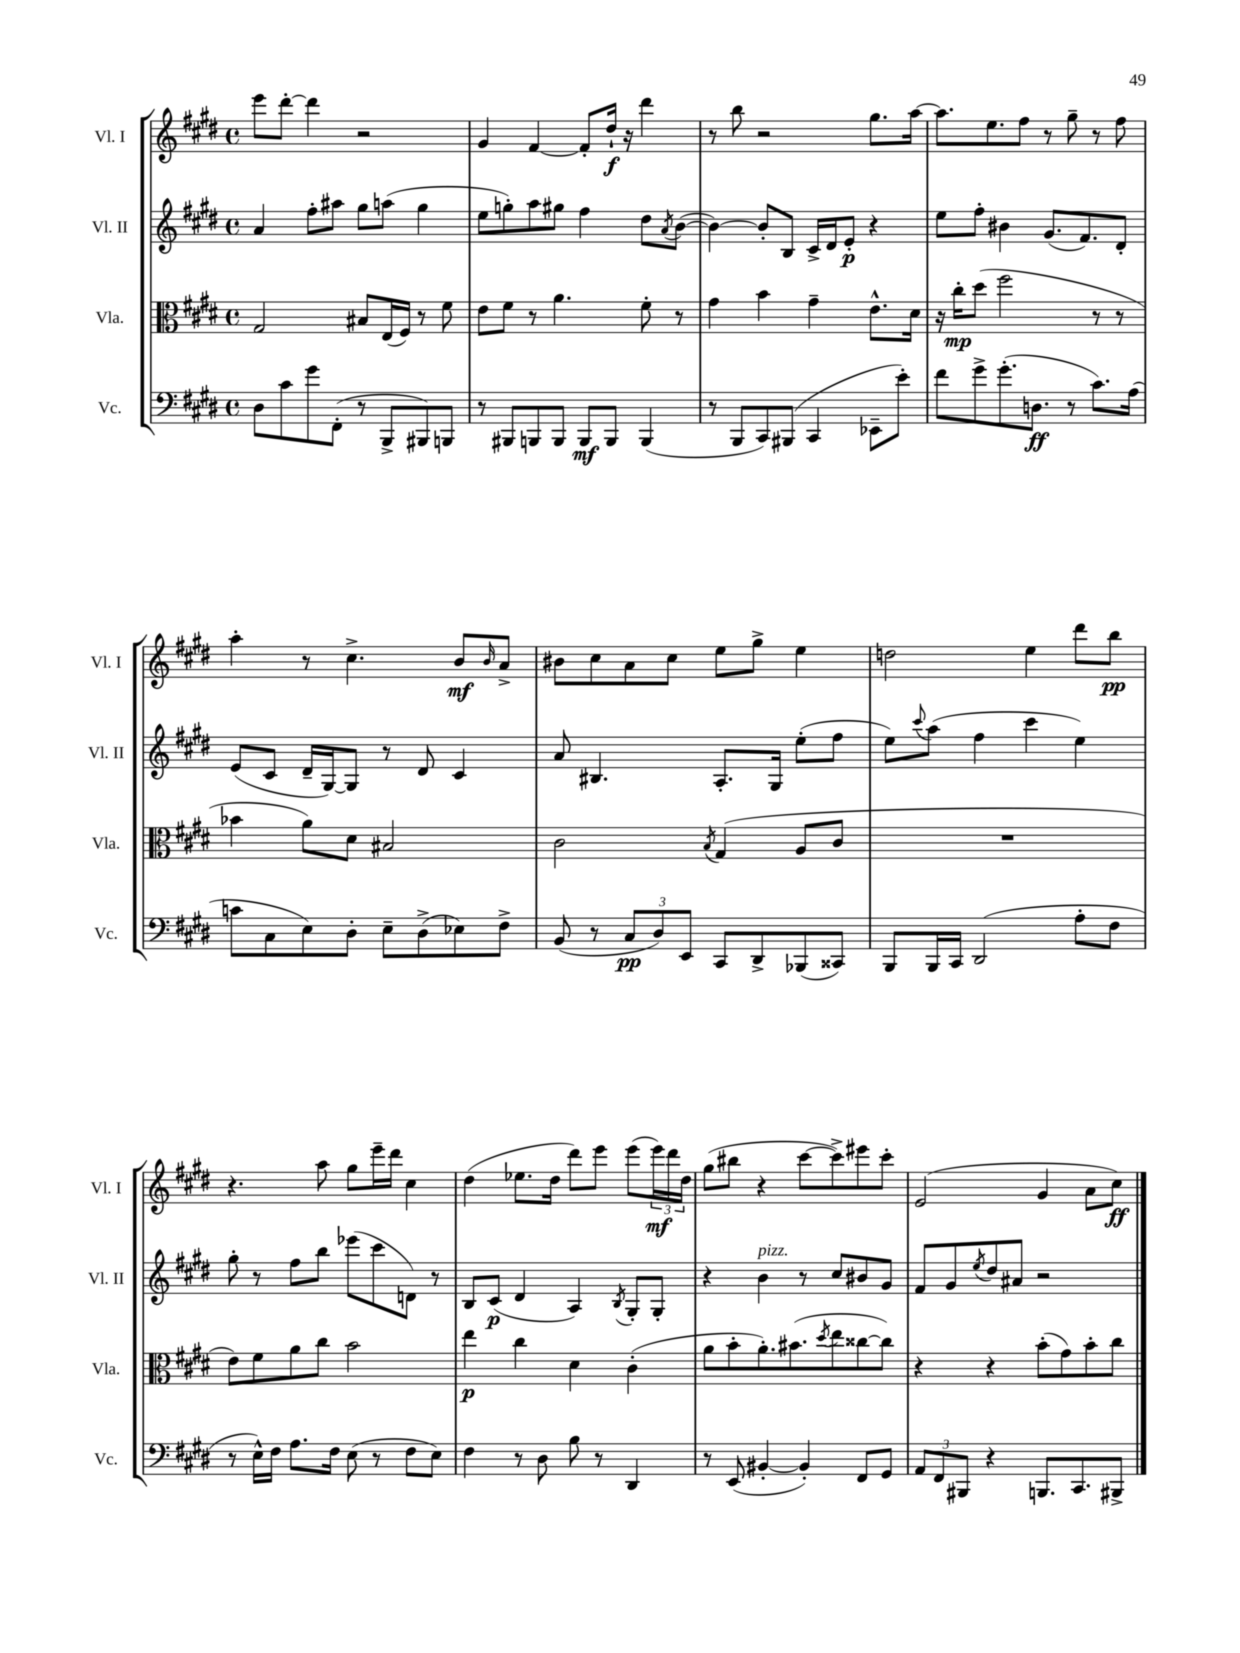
<<
\new StaffGroup <<
\new Staff = "s0" \with { instrumentName = "Vl. I" shortInstrumentName = "Vl. I" } {
    \clef treble \key e \major \defaultTimeSignature \time 4/4
    e'''8 dis'''8~-. dis'''4 r2 |
    gis'4 fis'4~ fis'8-. dis''16-!\f r16 dis'''4 |
    r8 b''8 r2 gis''8. a''16~ |
    a''8. e''8. fis''8 r8 gis''8-- r8 fis''8 |
    a''4-. r8 cis''4.-> b'8\mf \grace { b'16 } a'8-> |
    bis'8 cis''8 a'8 cis''8 e''8 gis''8-> e''4 |
    d''2 e''4 dis'''8 b''8\pp |
    r4. a''8 gis''8 e'''16-- dis'''16 cis''4 |
    dis''4( ees''8. dis''16 dis'''8) e'''8 e'''8( \tuplet 3/2 { e'''16\mf) dis'''16 dis''16 } |
    gis''8( bis''8 r4 cis'''8~ cis'''8->) eis'''8 cis'''8-. |
    e'2( gis'4 a'8 cis''8\ff) \bar "|." |
}
\new Staff = "s1" \with { instrumentName = "Vl. II" shortInstrumentName = "Vl. II" } {
    \clef treble \key e \major \defaultTimeSignature \time 4/4
    a'4 fis''8-. ais''8 gis''8 a''8( gis''4 |
    e''8 g''8-.) a''8 gis''8 fis''4 dis''8 \acciaccatura { a'8 } b'8~( |
    b'4~) b'8-. b8 cis'16-> dis'16 e'8-.\p r4 |
    e''8 fis''8-. bis'4 gis'8.( fis'8.) dis'8-. |
    e'8( cis'8 dis'16-- gis16~) gis8 r8 dis'8 cis'4 |
    a'8 bis4. a8.-. gis16 e''8-.( fis''8 |
    e''8) \appoggiatura { cis'''8 } a''8( fis''4 cis'''4 e''4) |
    gis''8-. r8 fis''8 b''8 ees'''8( cis'''8 d'8) r8 |
    b8 cis'8\p( dis'4 a4) \acciaccatura { b8 } gis8-. gis8-. |
    r4 b'4^\markup { \italic "pizz." } r8 cis''8 bis'8 gis'8 |
    fis'8 gis'8 \acciaccatura { e''8 } dis''8 ais'8 r2 \bar "|." |
}
\new Staff = "s2" \with { instrumentName = "Vla." shortInstrumentName = "Vla." } {
    \clef alto \key e \major \defaultTimeSignature \time 4/4
    gis2 bis8 e16( fis16) r8 fis'8 |
    e'8 fis'8 r8 a'4. fis'8-. r8 |
    gis'4 b'4 gis'4-- e'8.-^ dis'16 |
    r16 cis''16-.\mp dis''8( fis''2 r8 r8 |
    bes'4 a'8) dis'8 bis2 |
    cis'2 \acciaccatura { b8 } gis4( a8 cis'8 |
    R1 |
    e'8) fis'8 a'8 cis''8 b'2 |
    e''4\p cis''4 dis'4 cis'4-.( |
    a'8 b'8-. a'8.-.) bis'8.( \acciaccatura { dis''8 } e''8 cisis''8~ cisis''8) |
    r4 r4 b'8-.( gis'8) b'8-. cis''8 \bar "|." |
}
\new Staff = "s3" \with { instrumentName = "Vc." shortInstrumentName = "Vc." } {
    \clef bass \key e \major \defaultTimeSignature \time 4/4
    dis8 cis'8 gis'8 fis,8-.( r8 b,,8-> bis,,8) b,,8 |
    r8 bis,,8 b,,8 b,,8 b,,8\mf b,,8 b,,4( |
    r8 b,,8 cis,8) bis,,8( cis,4 ees,8-- e'8-.) |
    fis'8 gis'8-> gis'8.-.( d8.\ff r8 cis'8.) a16( |
    c'8 cis8 e8) dis8-. e8-- dis8->( ees8) fis8-> |
    b,8( r8 \tuplet 3/2 { cis8\pp dis8) e,8 } cis,8 dis,8-> bes,,8( cisis,8) |
    b,,8 b,,16 cis,16 dis,2( a8-. fis8 |
    r8 e16-^) fis16 a8. fis16 e8( r8 fis8 e8) |
    fis4 r8 dis8 b8 r8 dis,4 |
    r8 e,8( bis,4~-. bis,4-.) fis,8 gis,8 |
    \tuplet 3/2 { a,8 fis,8 bis,,8 } r4 b,,8. cis,8. bis,,8-> \bar "|." |
}
>>
>>
\layout { \context { \Score \remove "Bar_number_engraver" } }
